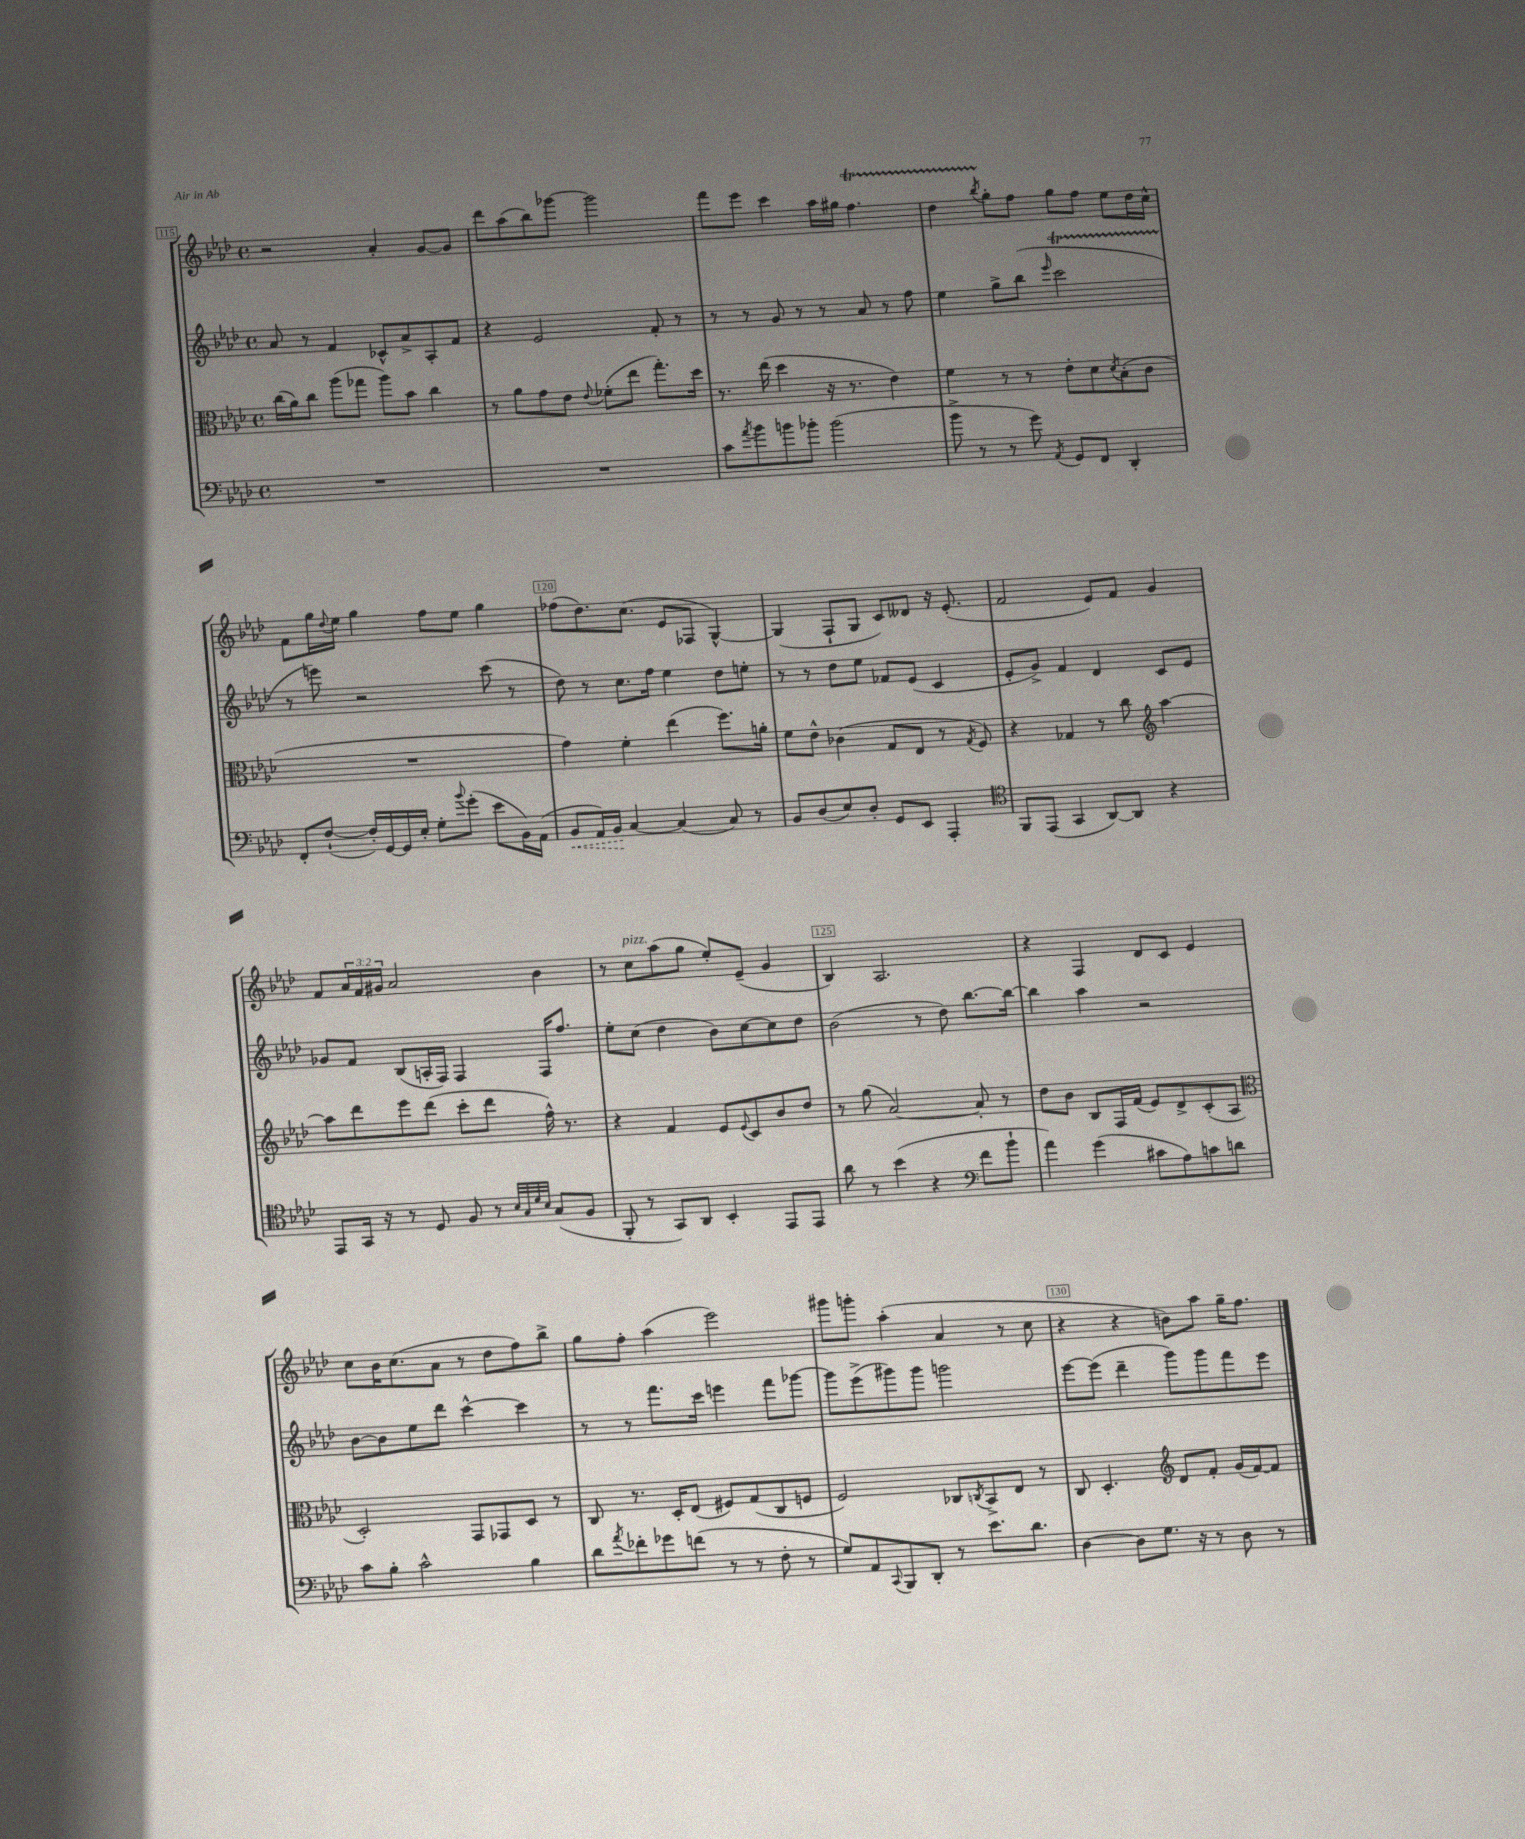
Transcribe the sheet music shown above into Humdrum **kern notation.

**kern	**dynam	**kern	**kern	**kern
*part4	*part4	*part3	*part2	*part1
*staff4	*staff4	*staff3	*staff2	*staff1
*clefF4	*	*clefC3	*clefG2	*clefG2
*k[b-e-a-d-]	*	*k[b-e-a-d-]	*k[b-e-a-d-]	*k[b-e-a-d-]
*M4/4	*	*M4/4	*M4/4	*M4/4
*met(c)	*	*met(c)	*met(c)	*met(c)
=115	=115	=115	=115	=115
1r	.	(16cc\LL	8a-/	2r
.	.	16a-\J)	.	.
.	.	8cc\J	8r	.
.	.	(8aa-\L	4f/	.
.	.	8gg-X\J	.	.
.	.	8aa-\L)	8c-X^^/L	4a-'/
.	.	8b-\J	8a-^/	.
.	.	4cc\	8A-'/	[8g/L
.	.	.	8f/J	8g/J]
=116	=116	=116	=116	=116
1r	.	8r	4r	8ddd-\L
.	.	8a-\L	.	(8aa-\
.	.	8g\	2e-/	8bb-\)
.	.	8e-\J	.	[8ggg-X\J
.	.	8qqe-/	.	.
.	.	(8f-X'\L	.	2ggg-\]
.	.	8ee-\J	.	.
.	.	8.gg'\L)	8f'/	.
.	.	.	8r	.
.	.	16dd-\Jk	.	.
=117	=117	=117	=117	=117
8c\L	.	8.r	8r	8fff\L
8qa-/	.	.	.	.
8b-\	.	.	8r	8eee-\J
.	.	(16ee-\	.	.
8bn\	.	4dd-\	8g/	4ccc\
8b-X'\J	.	.	8r	.
(2b-\	.	16r	8r	16aa-\LL
.	.	8.r	.	16gg#X\JJ
.	.	.	8a-/	4.ffT\
.	.	4e-\)	8r	.
.	.	.	8ff\	.
=118	=118	=118	=118	=118
8b-^\	.	4f\	4ee-\	4dd-TTT\
8r	.	.	.	.
.	.	.	.	8qbb-/
8r	.	8r	8gg^\L	8gg'\L
8g\)	.	8r	(8bb-\J	8ff\J
8qAA-/	.	.	16qqeee-/	.
8GG/L	.	8e-'\L	2ccct\	8gg\L
8FF/J	.	8d-\	.	8ff\J
.	.	8qd-/	.	.
4DD-'/	.	(8B-'\	.	8ee-\L
.	.	8c\J	.	16dd-\L
.	.	.	.	16cc^^\JJ
!!LO:LB:g=z
=119	=119	=119	=119	=119
8FF'/L	.	1r	8r	8f\L
([8F`/J	.	.	8eeen\)	16gg\L
.	.	.	.	8qqdd-/
.	.	.	.	16ee-\JJ
16F'/LL])	.	.	2r	4gg\
[16GG/	.	.	.	.
16GG/]	.	.	.	.
16E-'/JJ	.	.	.	.
8G'\L	.	.	.	8ff\L
8qqb-/	.	.	.	.
(8g'\J	.	.	.	8ee-\J
8e-\L	.	.	(8ccc\	4gg\
16BB-\L)	.	.	8r	.
(16AA-\JJ	.	.	.	.
=120	=120	=120	=120	=120
!	!LO:HP:b	!	!	!
8BB-/L	<	4g\)	8dd-\)	(8ff-X\L
16AA-/L)	.	.	8r	8.dd-\)
16BB-/JJ	.	.	.	.
[4C/	[	4f'\	8.cc\L	.
.	.	.	.	(8.cc\J
.	.	.	16ff\Jk	.
(4C/]	.	(4ee-\	4ee-\	8e-/L
.	.	.	.	8F-X/J
8C/)	.	8.ff\L)	8dd-\L	[4G^^/)
8r	.	.	8een'\J	.
.	.	16an'\Jk	.	.
=121	=121	=121	=121	=121
8BB-/L	.	8f\L	8r	(4G/]
(8D-/	.	8e-^^\J	8r	.
8E-/)	.	(4c-X\	8dd-\L	8F`/L
8D-'/J	.	.	8ee-\J	8G/J
8GG/L	.	8G/L	8f-X/L	8c/L)
8EE-/J	.	8E-/J	(8e-/J	8d--X/J
4AAA-'/	.	8r	4c/	16r
.	.	.	.	(8.e-'/
.	.	8qG/	.	.
.	.	8F/)	.	.
=122	=122	=122	=122	=122
*clefC4	*	*	*	*
8FF/L	.	4r	8e-'/L	2f/
(8EE-/J	.	.	8g^/J)	.
4GG/	.	4G-X/	4f/	.
[8AA-/L)	.	8r	4d-/	8e-/L)
8AA-/J]	.	8cc\	.	8f/J
*	*	*clefG2	*	*
4r	.	[4aa-\	8c/L	4g/
.	.	.	8e-/J	.
!!LO:LB:g=z
=123	=123	=123	=123	=123
8EE-/L	.	8aa-\L]	8g-X/L	8f/L
16GG/Jk	.	8ddd-\	8f/J	24a-/L
.	.	.	.	24f/
16r	.	.	.	.
.	.	.	.	24g#X/JJ
8r	.	8eee-\	(8B-/L	2a-/
8D-/	.	(8ddd-\J	16An'/L	.
.	.	.	16F/JJ)	.
8F/	.	8ccc'\L	4F/	.
8r	.	8ddd-\J	.	.
32qqB-/LLL	.	.	.	.
32qqG/	.	.	.	.
32qqd-/	.	.	.	.
32qqB-/JJJ	.	.	.	.
(8G/L	.	16ff^^\)	16F/KL	4b-\
.	.	8.r	8.ff/J	.
8F/J	.	.	.	.
=124	=124	=124	=124	=124
8FF'/	.	4r	8ee-'\L	8r
!	!	!	!	!LO:TX:a:i:t=pizz.
8r	.	.	(8cc\J	8cc\L
8GG/L)	.	4f/	4dd-\	(8aa-\
8AA-/J	.	.	.	8gg\J
4BB-'/	.	8e-/L	8b-\L)	8ee-'/L)
.	.	8qqe-/	.	.
.	.	8c/	[8cc\	(8e-~/J
8EE-/L	.	8b-/	8cc\]	4g/
8EE-/J	.	8dd-/J	8dd-\J	.
=125	=125	=125	=125	=125
8a-\	.	8r	(2b-\	4B-/)
8r	.	(8gg\	.	.
(4b-\	.	[2a-/)	.	2.A-/
4r	.	.	8r	.
.	.	.	8dd-\)	.
*clefF4	*	*	*	*
8f\L	.	8a-'/]	[8.bb-\L	.
8b-`\J	.	8r	.	.
.	.	.	16bb-\Jk_	.
=126	=126	=126	=126	=126
4a-\)	.	8dd-\L	4bb-\]	4r
.	.	8b-\J	.	.
(4g\	.	8B-/L	4aa-\	4F/
.	.	16F/L	.	.
.	.	(16f/JJ	.	.
8c#X\L	.	8e-/L)	2r	8d-/L
8A-\)	.	8d-^/	.	8c/J
8cn\	.	(8c'/	.	4e-/
8dn\J	.	8A-/J	.	.
!!LO:LB:g=z
=127	=127	=127	=127	=127
*	*	*clefC3	*	*
8c\L	.	2D-'/)	[8b-\L	8cc\L
8B-'\J	.	.	8b-\]	16b-\K
.	.	.	.	(8.cc\
2c^^\	.	.	8ee-\	.
.	.	.	8ddd-\J	8a-\J
.	.	8GG/L	[4ccc^^\	8r
.	.	8GG-X/	.	8dd-\L
4B-\	.	8D-/J	4ccc\]	8ff\)
.	.	8r	.	8bb-^\J
=128	=128	=128	=128	=128
8d-\L	.	8C/	8r	8gg\L
8qa-/	.	.	.	.
8f-X'\	.	8.r	8r	8ff'\J
8g-X\	.	.	8.fff\L	(4aa-\
.	.	16D-'/KL	.	.
(8fn\J	.	(8E-/J	.	.
.	.	.	16ccc\Jk	.
8r	.	8F#X/L)	4eeen\	2eee-\)
8r	.	(8G/	.	.
8F'\	.	8C/	8fff\L	.
8r	.	8Fn/J	[8ggg-X\J	.
=129	=129	=129	=129	=129
8G/L)	.	2F/)	8ggg-\L]	8ggg#X\L
8AA-/	.	.	(8eee-^\	8gggn'\J
8qqCC/	.	.	.	.
8BBB-/	.	.	8ggg#X\)	(4aa-'\
8DD-'/J	.	.	8ggg#\J	.
8r	.	8C-X/L	2gggn\	4a-/
.	.	8qCn/	.	.
8.e-\L	.	8BB-^/	.	.
.	.	8E-/J	.	8r
8.d-\J	.	.	.	.
.	.	8r	.	8cc\
=130	=130	=130	=130	=130
[4D-\	.	8C/	[8eee-\L	4r
.	.	4.D-'/	(8eee-\J]	.
8D-\L]	.	.	4ddd-~\	4r
8.G\J	.	.	.	.
*	*	*clefG2	*	*
.	.	8d-/L	8ggg\L)	8bn\L)
16r	.	.	.	.
8r	.	8f'/J	8ggg\	8aa-\J
8D-\	.	(16g/LL	8fff\	16gg~\KL
.	.	[16f/J)	.	8.ff\J
8r	.	8f/J]	8eee-\J	.
==	==	==	==	==
*-	*-	*-	*-	*-
